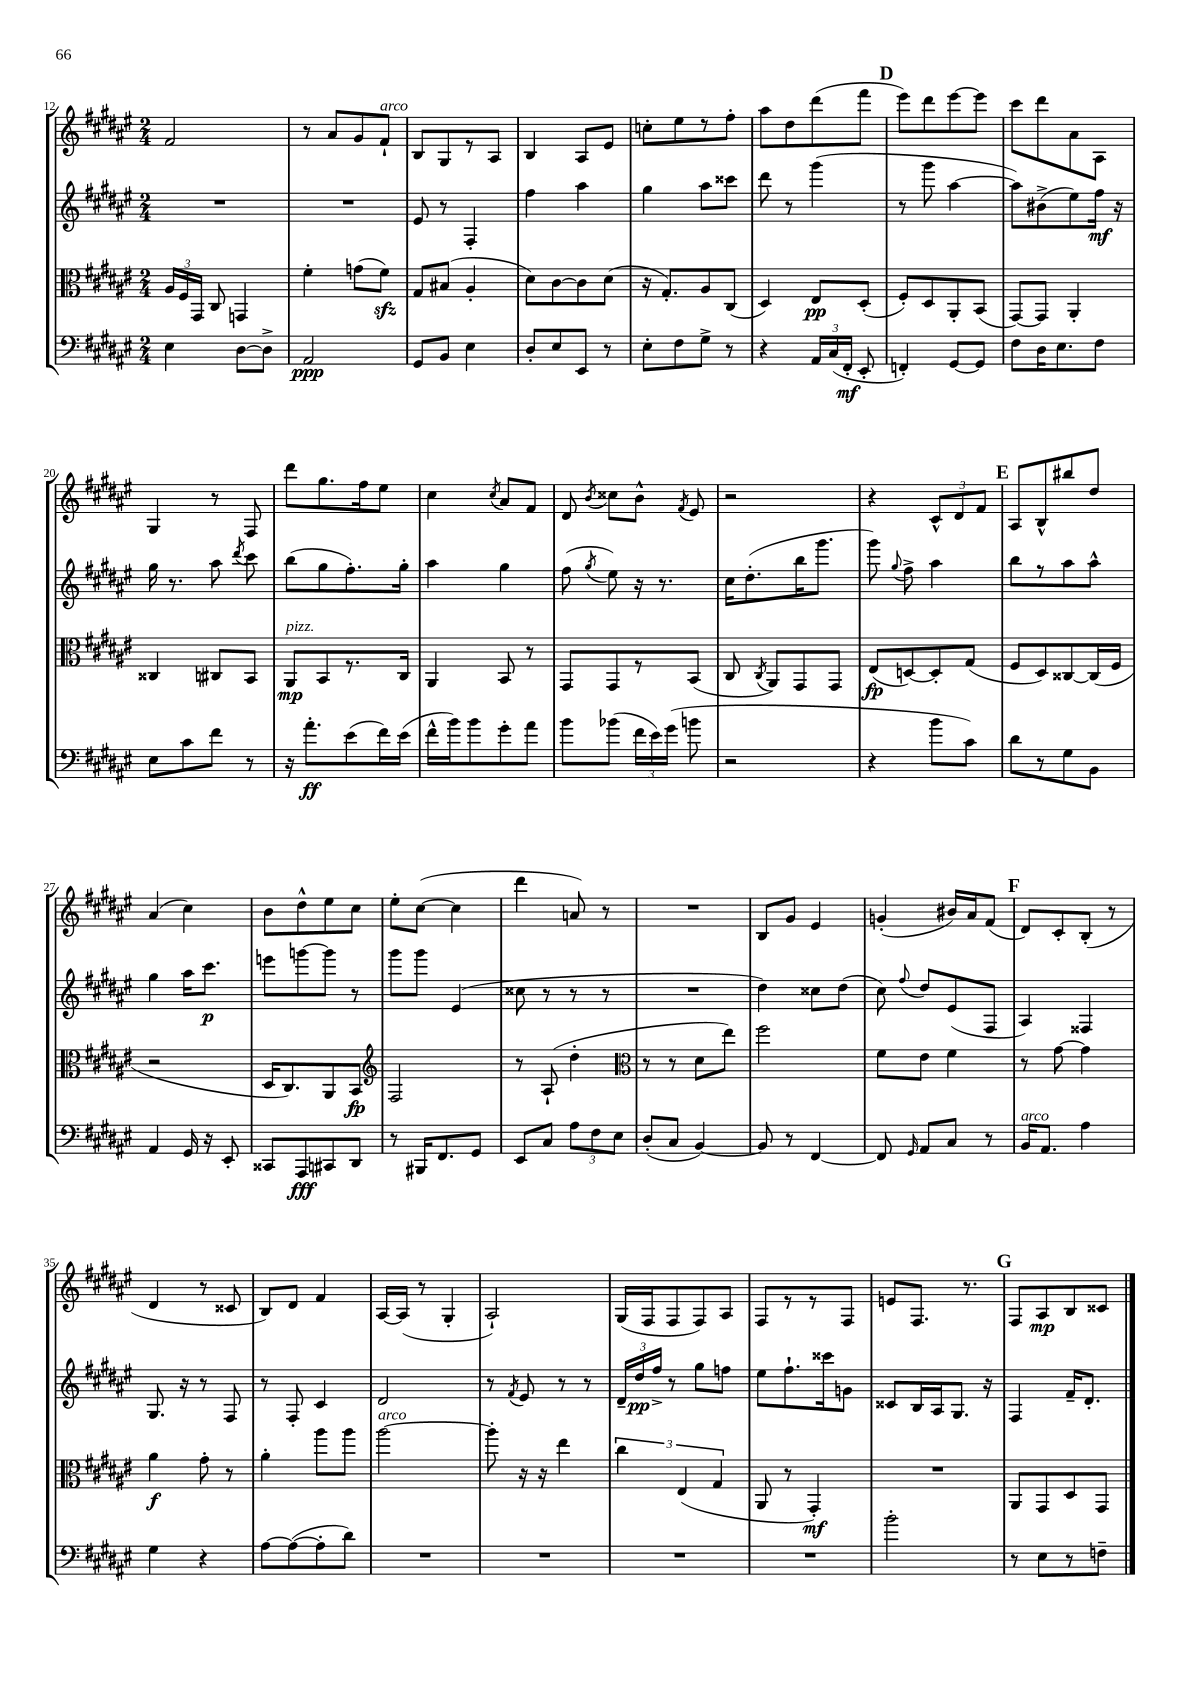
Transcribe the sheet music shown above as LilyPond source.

<<
\new StaffGroup <<
\new Staff = "s0" {
    \clef treble \key fis \major \numericTimeSignature \time 2/4
    \autoBeamOff fis'2 |
    r8 ais'8[ gis'8 fis'8]-!^\markup { \italic "arco" } |
    b8[ gis8 r8 ais8] |
    b4 ais8[ eis'8] |
    c''8[-. eis''8 r8 fis''8]-. |
    ais''8[ dis''8 dis'''8( fis'''8] |
    \mark \markup { \bold "D" } eis'''8[) dis'''8 eis'''8~ eis'''8] |
    cis'''8[ dis'''8 ais'8 ais8] |
    gis4 r8 fis8 |
    dis'''8[ gis''8. fis''16 eis''8] |
    cis''4 \acciaccatura { cis''8 } ais'8[ fis'8] |
    dis'8 \acciaccatura { b'8 } cisis''8[ b'8]-^ \acciaccatura { fis'8 } eis'8 |
    r2 |
    r4 \tuplet 3/2 { cis'8[-^ dis'8 fis'8] } |
    \mark \markup { \bold "E" } ais8[ b8-^ bis''8 dis''8] |
    ais'4( cis''4) |
    b'8[ dis''8-^ eis''8 cis''8] |
    eis''8[-. cis''8]~( cis''4 |
    dis'''4 a'8) r8 |
    R2 |
    b8[ gis'8] eis'4 |
    g'4-.( bis'16[) ais'16 fis'8]( |
    \mark \markup { \bold "F" } dis'8[) cis'8-. b8]-.( r8 |
    dis'4 r8 cisis'8 |
    b8[) dis'8] fis'4 |
    ais16[~ ais16]( r8 gis4-. |
    ais2-!) |
    gis16[( fis16 fis8 fis8) ais8] |
    fis8[ r8 r8 fis8] |
    e'8[ fis8.] r8. |
    \mark \markup { \bold "G" } fis8[ ais8\mp b8 cisis'8] \bar "|." |
}
\new Staff = "s1" {
    \clef treble \key fis \major \numericTimeSignature \time 2/4
    \autoBeamOff R2 |
    R2 |
    eis'8 r8 fis4-. |
    fis''4 ais''4 |
    gis''4 ais''8[ cisis'''8] |
    dis'''8 r8 gis'''4( |
    \mark \markup { \bold "D" } r8 gis'''8 ais''4~ |
    ais''8[) bis'8->( eis''8) fis''16]\mf r16 |
    gis''16 r8. ais''8 \acciaccatura { dis'''8 } cis'''8 |
    b''8[( gis''8 fis''8.-.) gis''16]-. |
    ais''4 gis''4 |
    fis''8( \acciaccatura { gis''8 } eis''8) r16 r8. |
    cis''16[ dis''8.-.( b''16 gis'''8.] |
    gis'''8) \appoggiatura { gis''8 } fis''8-> ais''4 |
    \mark \markup { \bold "E" } b''8[ r8 ais''8 ais''8]-^ |
    gis''4 ais''16[ cis'''8.]\p |
    e'''8[ g'''8~ g'''8] r8 |
    gis'''8[ gis'''8] eis'4( |
    cisis''8 r8 r8 r8 |
    R2 |
    dis''4) cisis''8[ dis''8]( |
    cis''8) \appoggiatura { fis''8 } dis''8[ eis'8( fis8] |
    \mark \markup { \bold "F" } ais4) fisis4 |
    gis8. r16 r8 fis8 |
    r8 fis8-. cis'4 |
    dis'2 |
    r8 \acciaccatura { fis'8 } eis'8 r8 r8 |
    \tuplet 3/2 { dis'16[-- dis''16\pp fis''16]-> } r8 gis''8[ f''8] |
    eis''8[ fis''8.-! cisis'''16 g'8] |
    cisis'8[ b16 ais16 gis8.] r16 |
    \mark \markup { \bold "G" } fis4 fis'16[-- dis'8.]-. \bar "|." |
}
\new Staff = "s2" {
    \clef alto \key fis \major \numericTimeSignature \time 2/4
    \autoBeamOff \tuplet 3/2 { ais16[ fis16 gis,16] } cis8 g,4 |
    fis'4-. g'8[( fis'8]\sfz) |
    gis8[ bis8]( ais4-. |
    dis'8[) cis'8~ cis'8 dis'8]( |
    r16 gis8.[-.) ais8 cis8]( |
    dis4) eis8[\pp dis8]-.( |
    \mark \markup { \bold "D" } fis8[-.) dis8 ais,8-. b,8]( |
    gis,8[~) gis,8] ais,4-. |
    cisis4 cis8[ b,8] |
    ais,8[\mp^\markup { \italic "pizz." } b,8 r8. cis16] |
    ais,4 b,8 r8 |
    gis,8[ gis,8 r8 b,8]( |
    cis8 \acciaccatura { cis8 } ais,8[) gis,8 gis,8] |
    eis8[\fp( d8~) d8-. gis8]( |
    \mark \markup { \bold "E" } fis8[ dis8) cisis8~ cisis16( fis16] |
    r2 |
    dis16[ cis8.) ais,8 b,8]\fp |
    \clef treble fis2 |
    r8 ais8-!( dis''4-. |
    \clef alto r8 r8 dis'8[ eis''8]) |
    fis''2 |
    fis'8[ eis'8] fis'4 |
    \mark \markup { \bold "F" } r8 gis'8~ gis'4 |
    ais'4\f gis'8-. r8 |
    ais'4-. ais''8[ ais''8] |
    ais''2~^\markup { \italic "arco" } |
    ais''8-. r16 r16 eis''4 |
    \tuplet 3/2 { cis''4 eis4( gis4 } |
    ais,8 r8 gis,4-.\mf) |
    R2 |
    \mark \markup { \bold "G" } ais,8[ gis,8 dis8 gis,8] \bar "|." |
}
\new Staff = "s3" {
    \clef bass \key fis \major \numericTimeSignature \time 2/4
    \autoBeamOff eis4 dis8[~ dis8]-> |
    ais,2\ppp |
    gis,8[ b,8] eis4 |
    dis8[-. eis8 eis,8] r8 |
    eis8[-. fis8 gis8]-> r8 |
    r4 \tuplet 3/2 { ais,16[ cis16( fis,16]-.\mf } eis,8-. |
    \mark \markup { \bold "D" } f,4-.) gis,8[~ gis,8] |
    fis8[ dis16 eis8. fis8] |
    eis8[ cis'8 fis'8] r8 |
    r16 ais'8.[-.\ff eis'8( fis'16) eis'16]( |
    fis'16[-^ b'16) b'8 gis'8-. ais'8] |
    b'8[ bes'8]( \tuplet 3/2 { fis'16[ eis'16) gis'16]( } b'8 |
    r2 |
    r4 b'8[ cis'8]) |
    \mark \markup { \bold "E" } dis'8[ r8 gis8 b,8] |
    ais,4 gis,16 r16 eis,8-. |
    cisis,8[ ais,,8\fff cis,8 dis,8] |
    r8 bis,,16[ fis,8. gis,8] |
    eis,8[ cis8] \tuplet 3/2 { ais8[ fis8 eis8] } |
    dis8[-.( cis8] b,4~) |
    b,8 r8 fis,4~ |
    fis,8 \grace { gis,16 } ais,8[ cis8] r8 |
    \mark \markup { \bold "F" } b,16[^\markup { \italic "arco" } ais,8.] ais4 |
    gis4 r4 |
    ais8[~ ais8~( ais8-. dis'8]) |
    R2 |
    R2 |
    R2 |
    R2 |
    b'2-. |
    \mark \markup { \bold "G" } r8 eis8[ r8 f8]-- \bar "|." |
}
>>
>>
\layout { \context { \Score currentBarNumber = #12 } }
